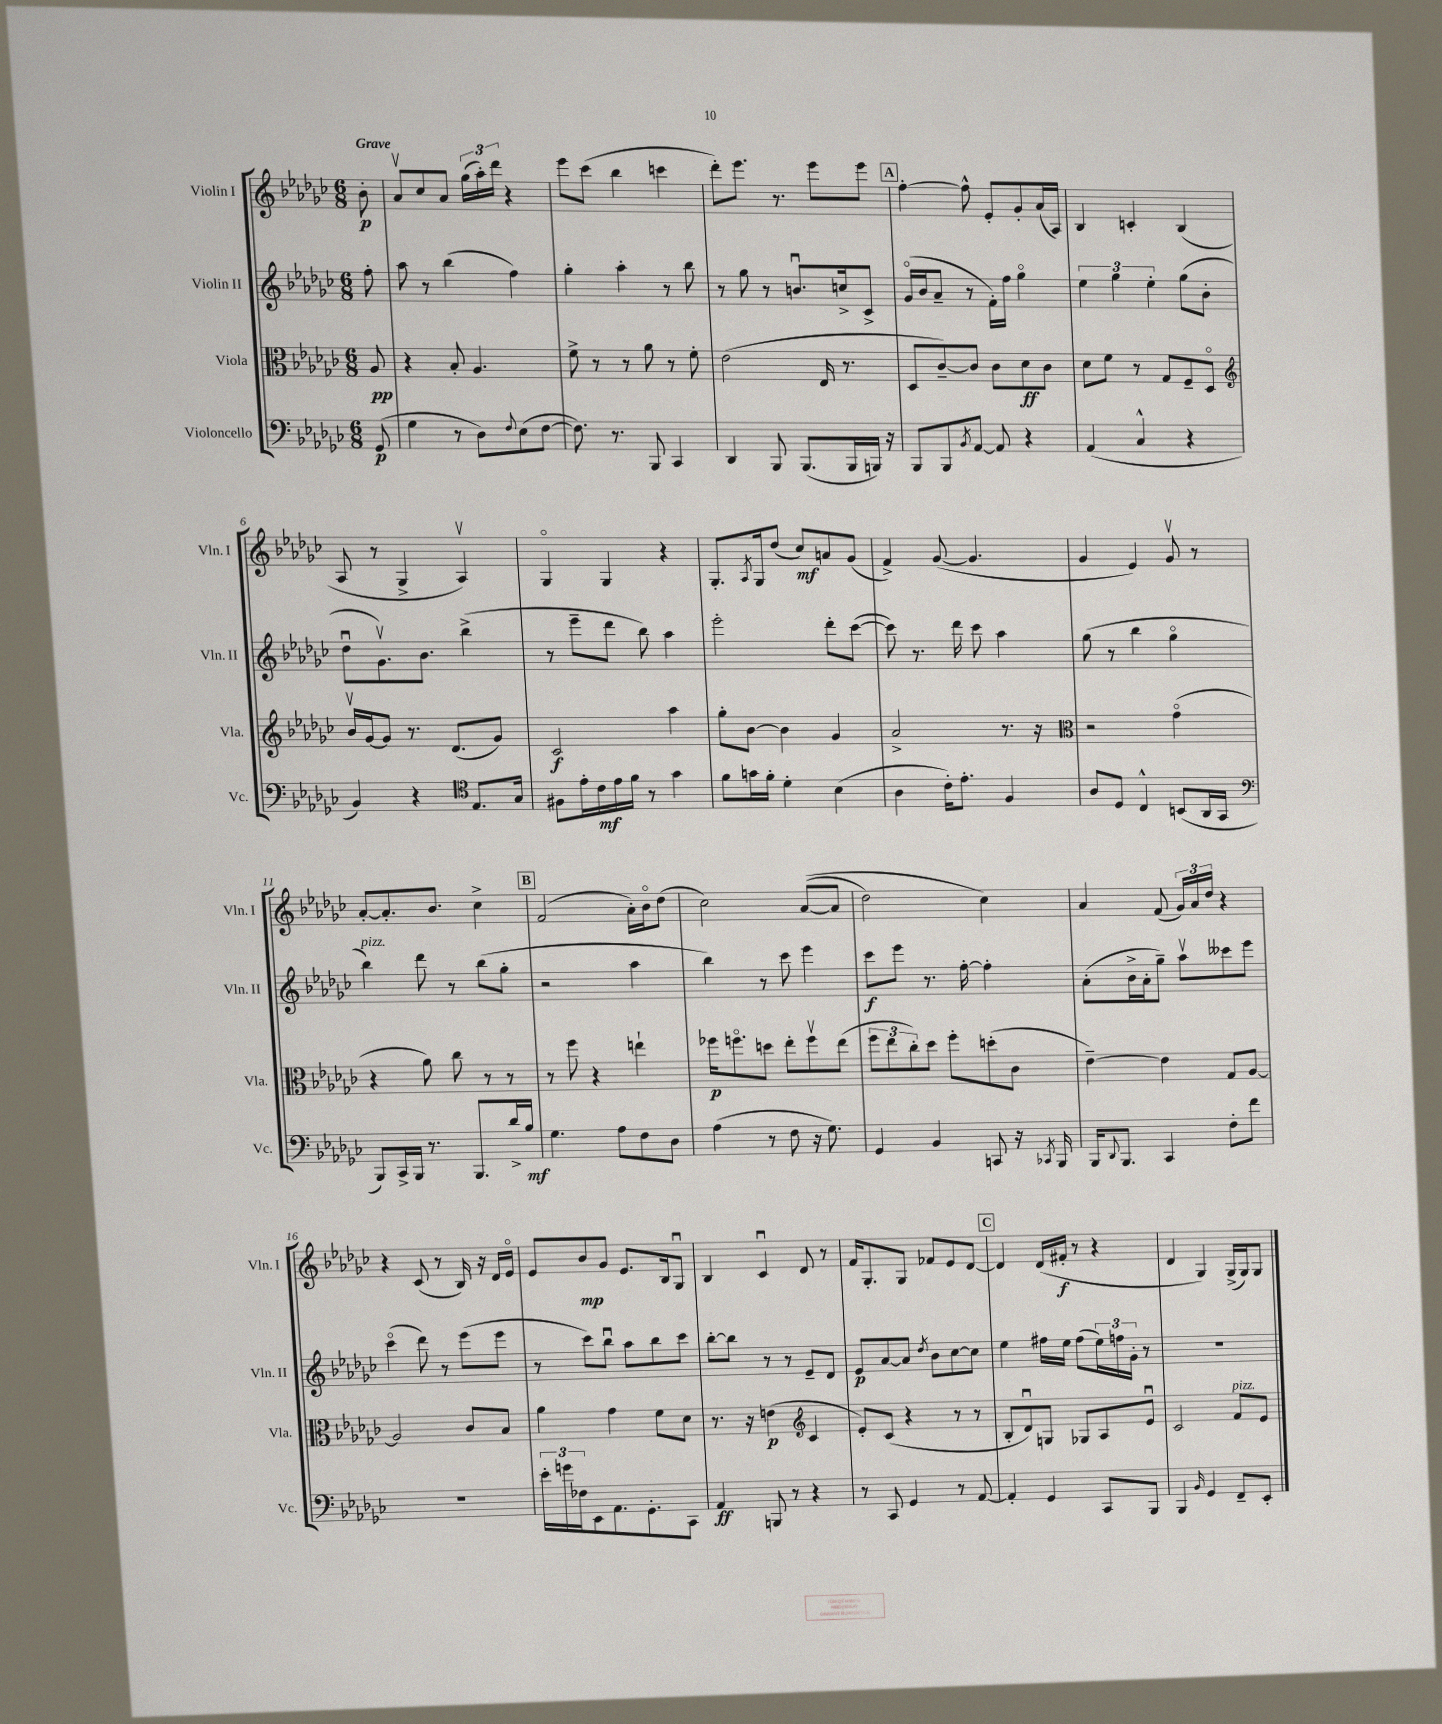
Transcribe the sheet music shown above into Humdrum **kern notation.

**kern	**kern	**kern	**kern
*staff4	*staff3	*staff2	*staff1
*clefF4	*clefC3	*clefG2	*clefG2
*k[b-e-a-d-g-c-]	*k[b-e-a-d-g-c-]	*k[b-e-a-d-g-c-]	*k[b-e-a-d-g-c-]
*M6/8	*M6/8	*M6/8	*M6/8
(8GG-	8A-	8ff'	8b-'
=	=	=	=
4G-	4r	8aa-	8a-v
.	.	8r	8cc-
8r	8B-'	(4bb-	8a-
8D-)	4.A-	.	(24gg-
.	.	.	24aa-')
.	.	.	24ddd-
8qqF	.	.	.
(8E-	.	4ff)	4r
[8F	.	.	.
=	=	=	=
8.F])	8f^	4gg-'	8eee-
.	8r	.	(8ccc-
8.r	.	.	.
.	8r	4aa-'	4bb-
8BBB-	8a-	.	.
4CC-	8r	8r	4ccc
.	8f'	8bb-	.
=	=	=	=
4DD-	(2e-	8r	8ddd-')
.	.	8gg-	8.eee-
8BBB-	.	8r	.
.	.	.	8.r
(8.BBB-	.	8.bu	.
.	16E-	.	8eee-
16BBB-	8.r	16cc^	.
16BBB)	.	8c-^	8eee-
16r	.	.	.
=	=	=	=
8BBB-	8D-	(16g-o	[4ff'
.	.	16b-	.
8BBB-	[8c-~)	8a-~	.
8qBB-	.	.	.
[8AA-	8c-]	8r	8ff^^]
8AA-]	8c-	16f')	8e-'
.	.	16ff	.
4r	8d-	4gg-o	8g-'
.	8c-	.	(16a-
.	.	.	16A-)
=	=	=	=
(4AA-	8d-	6ee-	4B-
.	8f	.	.
.	.	6gg-	.
4C-^^	8r	.	4c'
.	.	6ee-'	.
.	8G-	.	.
4r	8F~	(8gg-	(4B-
.	8D-o	8b-'	.
=	=	=	=
*	*clefG2	*	*
4BB-)	16b-v	8dd-u	8A-
.	[16g-	.	.
.	8g-]	8.g-v)	8r
4r	8.r	.	4G-^
.	.	8.b-	.
.	(8.d-	.	.
*clefC4	*	*	*
8.E-	.	(4bb-^	4A-v)
.	8g-)	.	.
16G-	.	.	.
=	=	=	=
8F#	2c-	8r	4G-o
16e-'	.	8eee-~	.
16c-	.	.	.
16e-	.	8ddd-	4G-
16f	.	.	.
8r	.	8bb-)	.
4g-	4aa-	4aa-	4r
=	=	=	=
8f	8gg-'	2eee-'	8.G-'
16g	[8b-	.	.
.	.	.	8qA-
16f'	.	.	16G-
4d-'	4b-]	.	(8dd-
.	.	.	8cc-)
(4B-	4g-	8ddd-'	8a
.	.	([8ccc-	(8g-
=	=	=	=
4A-	2a-^	8ccc-])	4f^)
.	.	8.r	.
16c-')	.	.	([8g-
8.e-'	.	16ddd-	.
.	.	8ccc-	4.g-]
4F	8.r	4aa-	.
.	16r	.	.
=	=	=	=
*	*clefC3	*	*
8A-	2r	(8gg-	4g-
8D-	.	8r	.
4C-^^	.	4bb-	4e-)
(8BB	(4g-o	4gg-o	8g-v
16AA-	.	.	8r
16GG-	.	.	.
=	=	=	=
*clefF4	*	*	*
8BBB-)	4r	4bb-)	[8a-'
16CC-^	.	.	8.a-']
16BBB-	.	.	.
8.r	8a-)	8ddd-	.
.	.	.	8.b-
.	8cc-	8r	.
8.BBB-	.	.	.
.	8r	(8bb-	4cc-^
16d-^	8r	8gg-'	.
16B-	.	.	.
=	=	=	=
4.G-	8r	2r	(2f
.	8ff	.	.
.	4r	.	.
8A-	.	.	.
8F	4ee`	4aa-	16a-')
.	.	.	16b-o
8D-	.	.	(8dd-
=	=	=	=
(4A-	16ff-	4bb-)	2cc-)
.	8.ffo	.	.
8r	8dd	8r	.
8F	8ee-'	8ccc-	.
16r	8ffv	4eee-	&(([8a-
8.G-)	.	.	.
.	(8ee-	.	8a-]
=	=	=	=
4GG-	12ff	8ccc-	2dd-)
.	12ee-	.	.
.	.	8eee-	.
.	12cc-')	.	.
4BB-	8dd-	8.r	.
.	8ff'	.	.
.	.	[16ff'	.
8CC	(8dd'	4ff']	4cc-&)
16r	8c-	.	.
8qCC-	.	.	.
16BBB-	.	.	.
=	=	=	=
16BBB-	[4e-~)	(8a-'	4a-
8qqDD-	.	.	.
8.BBB-	.	.	.
.	.	16b-^	.
.	.	16a-'	.
4CC-	4e-]	8gg-~)	(8f
.	.	8aa-v	24g-)
.	.	.	24a-
.	.	.	24dd-
8F'	8G-	8ccc--	4r
8f	[8A-	8eee-	.
=	=	=	=
2.r	2A-]	(4ccc-o	4r
.	.	8ddd-)	(8c-
.	.	8r	8r
.	8c-	(8eee-	16B-)
.	.	.	16r
.	8B-	8eee-	16d-
.	.	.	16e-o
=	=	=	=
24e-'	4a-	8r	8e-
24g	.	.	.
24F-	.	.	.
8EE-	.	8ccc-)	8b-
8.AA-	4g-	8bb-u	8g-
.	.	8aa-	8.e-
8.GG-'	.	.	.
.	8f	8bb-	.
.	.	.	16B-
8CC-	8d-	8ccc-	8G-u
=	=	=	=
4AA-	8.r	[8bb-'	4B-
.	.	8bb-]	.
.	16r	.	.
8BBB	(4e	8r	4c-u
8r	.	8r	.
*	*clefG2	*	*
4r	4c-	8e-~	8d-
.	.	8d-	8r
=	=	=	=
8r	8e-')	8e-	16f
.	.	.	8.G-'
8CC-	(8c-	[8a-	.
4GG-	4r	8a-]	8G-
.	.	8qdd-	.
.	.	8b-	8f-
8r	8r	[8cc-	8e-
[8AA-	8r	8cc-]	[8d-
=	=	=	=
4AA-']	8B-'	4ee-	4d-]
.	8d-u)	.	.
4GG-	8G	16ff#	(16d-
.	.	16ee-	16f#'
.	8G-	(8ff#	8r
8CC-	8A-	24ee-)	4r
.	.	24ff	.
.	.	24g-'	.
8BBB-	8e-u	8r	.
=	=	=	=
4BBB-	2c-	2.r	4d-
16qqBB-	.	.	.
4GG-	.	.	4G-)
8FF~	8f	.	(16G-^
.	.	.	16G-)
8EE-'	8e-	.	8G-
==	==	==	==
*-	*-	*-	*-
